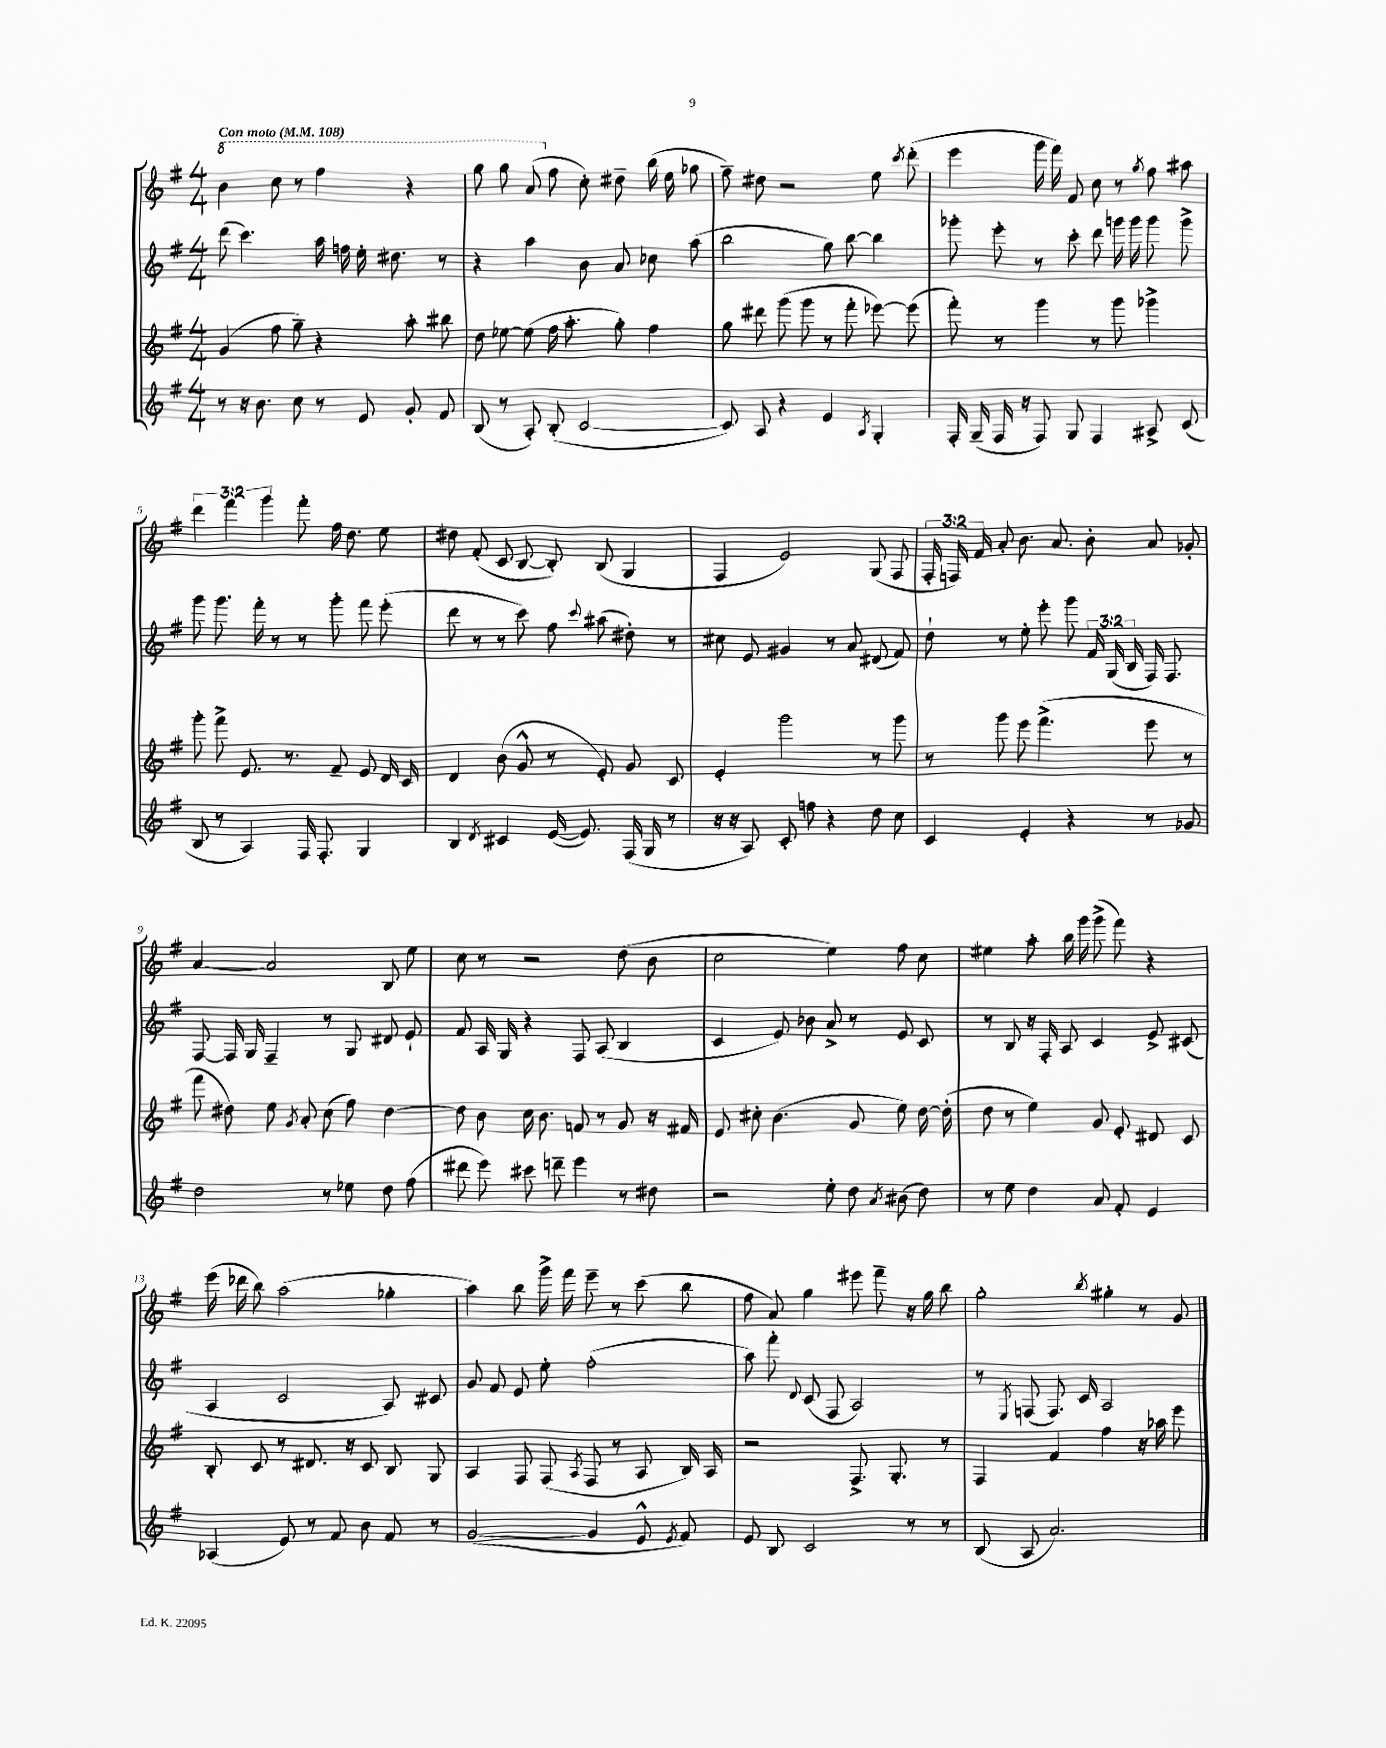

**kern	**kern	**kern	**kern
*staff4	*staff3	*staff2	*staff1
*clefG2	*clefG2	*clefG2	*clefG2
*k[f#]	*k[f#]	*k[f#]	*k[f#]
*M4/4	*M4/4	*M4/4	*M4/4
*MM108	*MM108	*MM108	*MM108
8r	(4g	(8ddd	4bb
16r	.	4.ccc)	.
8.b	.	.	.
.	8ff#	.	8ccc
8cc	8gg~)	.	8r
8r	4r	16aa	4fff#
.	.	16ff	.
8e	.	16ee'	.
.	.	8.dd#	.
8g'	8aa'	.	4r
8f#	8bb#	8r	.
=	=	=	=
(8B	8dd	4r	8ggg
8r	[8ee-	.	8ggg
8A')	(8ee-]	4aa	(8aa
(8B'	16ff#	.	8ff#
.	8.aa'	.	.
[2c	.	8b	8cc')
.	8gg')	8a	8dd#~
.	4ff#	8cc-	(16bb
.	.	.	16ee
.	.	(8aa	8gg-
=	=	=	=
8c])	8gg	2bb	8ff#~)
8A	8ddd#	.	8dd#
4r	(8ggg	.	2r
.	8ggg	.	.
4e	8r	8gg)	.
.	8fff#'	[8bb	.
8qA	.	.	.
4G'	[8eee-)	4bb]	8ee
.	.	.	8qccc
.	(8eee-]	.	(8ddd'
=	=	=	=
16F#'	8fff#')	8ggg-'	4eee
(16G~	.	.	.
16F#	8r	8eee'	.
16r	.	.	.
8F#)	4ggg	8r	16ggg
.	.	.	16fff#)
8G	.	8ccc'	8f#
4F#	8r	8ddd	8cc
.	8ggg	16ggg	8r
.	.	16ggg	.
.	.	.	8qgg
8A#^	4ggg-^	8ggg	8ff#
(8c	.	8ggg^	8aa#
=	=	=	=
8B	8ggg'	8ggg	6ddd
8r	8fff#^	8.ggg	.
.	.	.	6fff#
4A)	8.e	.	.
.	.	16fff#'	.
.	.	.	6ggg
.	.	8r	.
.	8.r	.	.
16F#	.	8r	8fff#'
8.F#'	.	.	.
.	8f#~	8ggg'	16ff#
.	.	.	8.dd
4G	8e	8fff#	.
.	16d	(8eee'	8ee
.	16c	.	.
=	=	=	=
4B	4d	8ddd	8dd#
.	.	8r	(8f#'
8qd	.	.	.
4c#	(8b	8r	8c
.	8g^^	8ccc)	[8B
([16e	8r	8ff#	8B'])
8.e])	.	.	.
.	.	8qqccc	.
.	8e')	(8aa#	(8B
(16F#	8g	8dd#')	4G
16G	.	.	.
8r	8c	8r	.
=	=	=	=
16r	4e'	8cc#	4F#
16r	.	.	.
8A)	.	8e	.
8c'	2ggg	4g#	2e)
8ff	.	.	.
4r	.	8r	.
.	.	8a	.
8dd	8r	(8d#	(8G
8cc	8ggg	8f#)	8F#
=	=	=	=
4c	8r	8dd`	24F#'
.	.	.	24F)
.	.	.	24f#
.	8ggg	8r	8a'
4e'	8eee	8ee'	8.b
.	(4.fff#^	8eee'	.
.	.	.	8.a
4r	.	8ggg	.
.	.	24f#	8b'
.	.	(24G	.
.	.	24B	.
8r	8eee	16F#)	8a
.	.	8.F#	.
8g-	8r	.	8g-'
=	=	=	=
2dd	8fff#	[8F#	[4a
.	8dd#)	16F#]	.
.	.	16G	.
.	8ee	4F#~	2a]
.	8qg	.	.
.	8a'	.	.
8r	(8cc	8r	.
8ee-	8ff#)	8G	.
8dd	[4dd#	8d#	8B
(8ff#	.	8e`	8ee
=	=	=	=
8ddd#	8dd#]	8f#	8cc
8eee)	8b	16A	8r
.	.	16G	.
8ccc#	16cc	4r	2r
.	8.b	.	.
8ddd~	.	.	.
4eee	8f	8F#	.
.	8r	(8A	.
8r	8g	4B	(8dd
8dd#	16r	.	8b
.	16f#	.	.
=	=	=	=
2r	8e	4c	2cc
.	8cc#'	.	.
.	(4.b	8e)	.
.	.	8b-	.
8ee'	.	8a^	4ee)
8dd	8g	8r	.
8qa	.	.	.
(8b#	8ee)	8e	8ff#
8dd)	[16dd	8c	8cc
.	(16dd']	.	.
=	=	=	=
8r	8dd	8r	4ee#
8ee	8r	8B	.
4dd	4ee)	16r	8aa'
.	.	16F#'	.
.	.	8A	16bb
.	.	.	16ggg
8a	8g	4c	(8ggg^
8f#'	8e'	.	8fff#)
4e	8d#	8e^	4r
.	8c	(8c#	.
=	=	=	=
(4A-	8B'	4A	(16eee
.	.	.	16ddd-
.	8c	.	8bb)
8e)	8r	2c	(2aa
8r	8.d#	.	.
8f#	.	.	.
.	16r	.	.
8b	8c	.	.
8f#	8B	8A)	4gg-'
8r	8G	8c#	.
=	=	=	=
([2g	4A	8g	4aa)
.	.	8f#	.
.	8F#	8e	8bb
.	(8F#	8ee'	16ggg^
.	.	.	16fff#
.	8qA	.	.
4g]	8F#	(2ff#'	8eee~
.	8r	.	8r
8e^^	8A	.	(8ccc
8qe	.	.	.
8f#)	16B)	.	8bb
.	16A	.	.
=	=	=	=
8e	2r	8aa)	8ff#
8B	.	8fff#'	8a)
.	.	8qqd	.
2c	.	(8c	4gg
.	.	8F#	.
.	8.F#^	2A)	8eee#
.	.	.	8fff#~
.	8.G'	.	.
8r	.	.	16r
.	.	.	16gg
8r	8r	.	8bb
=	=	=	=
(8B	4F#	8r	2gg'
.	.	8qE	.
8A	.	(8F	.
2.a)	4f#	8.F)	.
.	.	16c	.
.	.	.	8qbb
.	4ff#	2A	4gg#'
.	16r	.	8r
.	16aa-	.	.
.	8eee	.	8g
==	==	==	==
*-	*-	*-	*-
